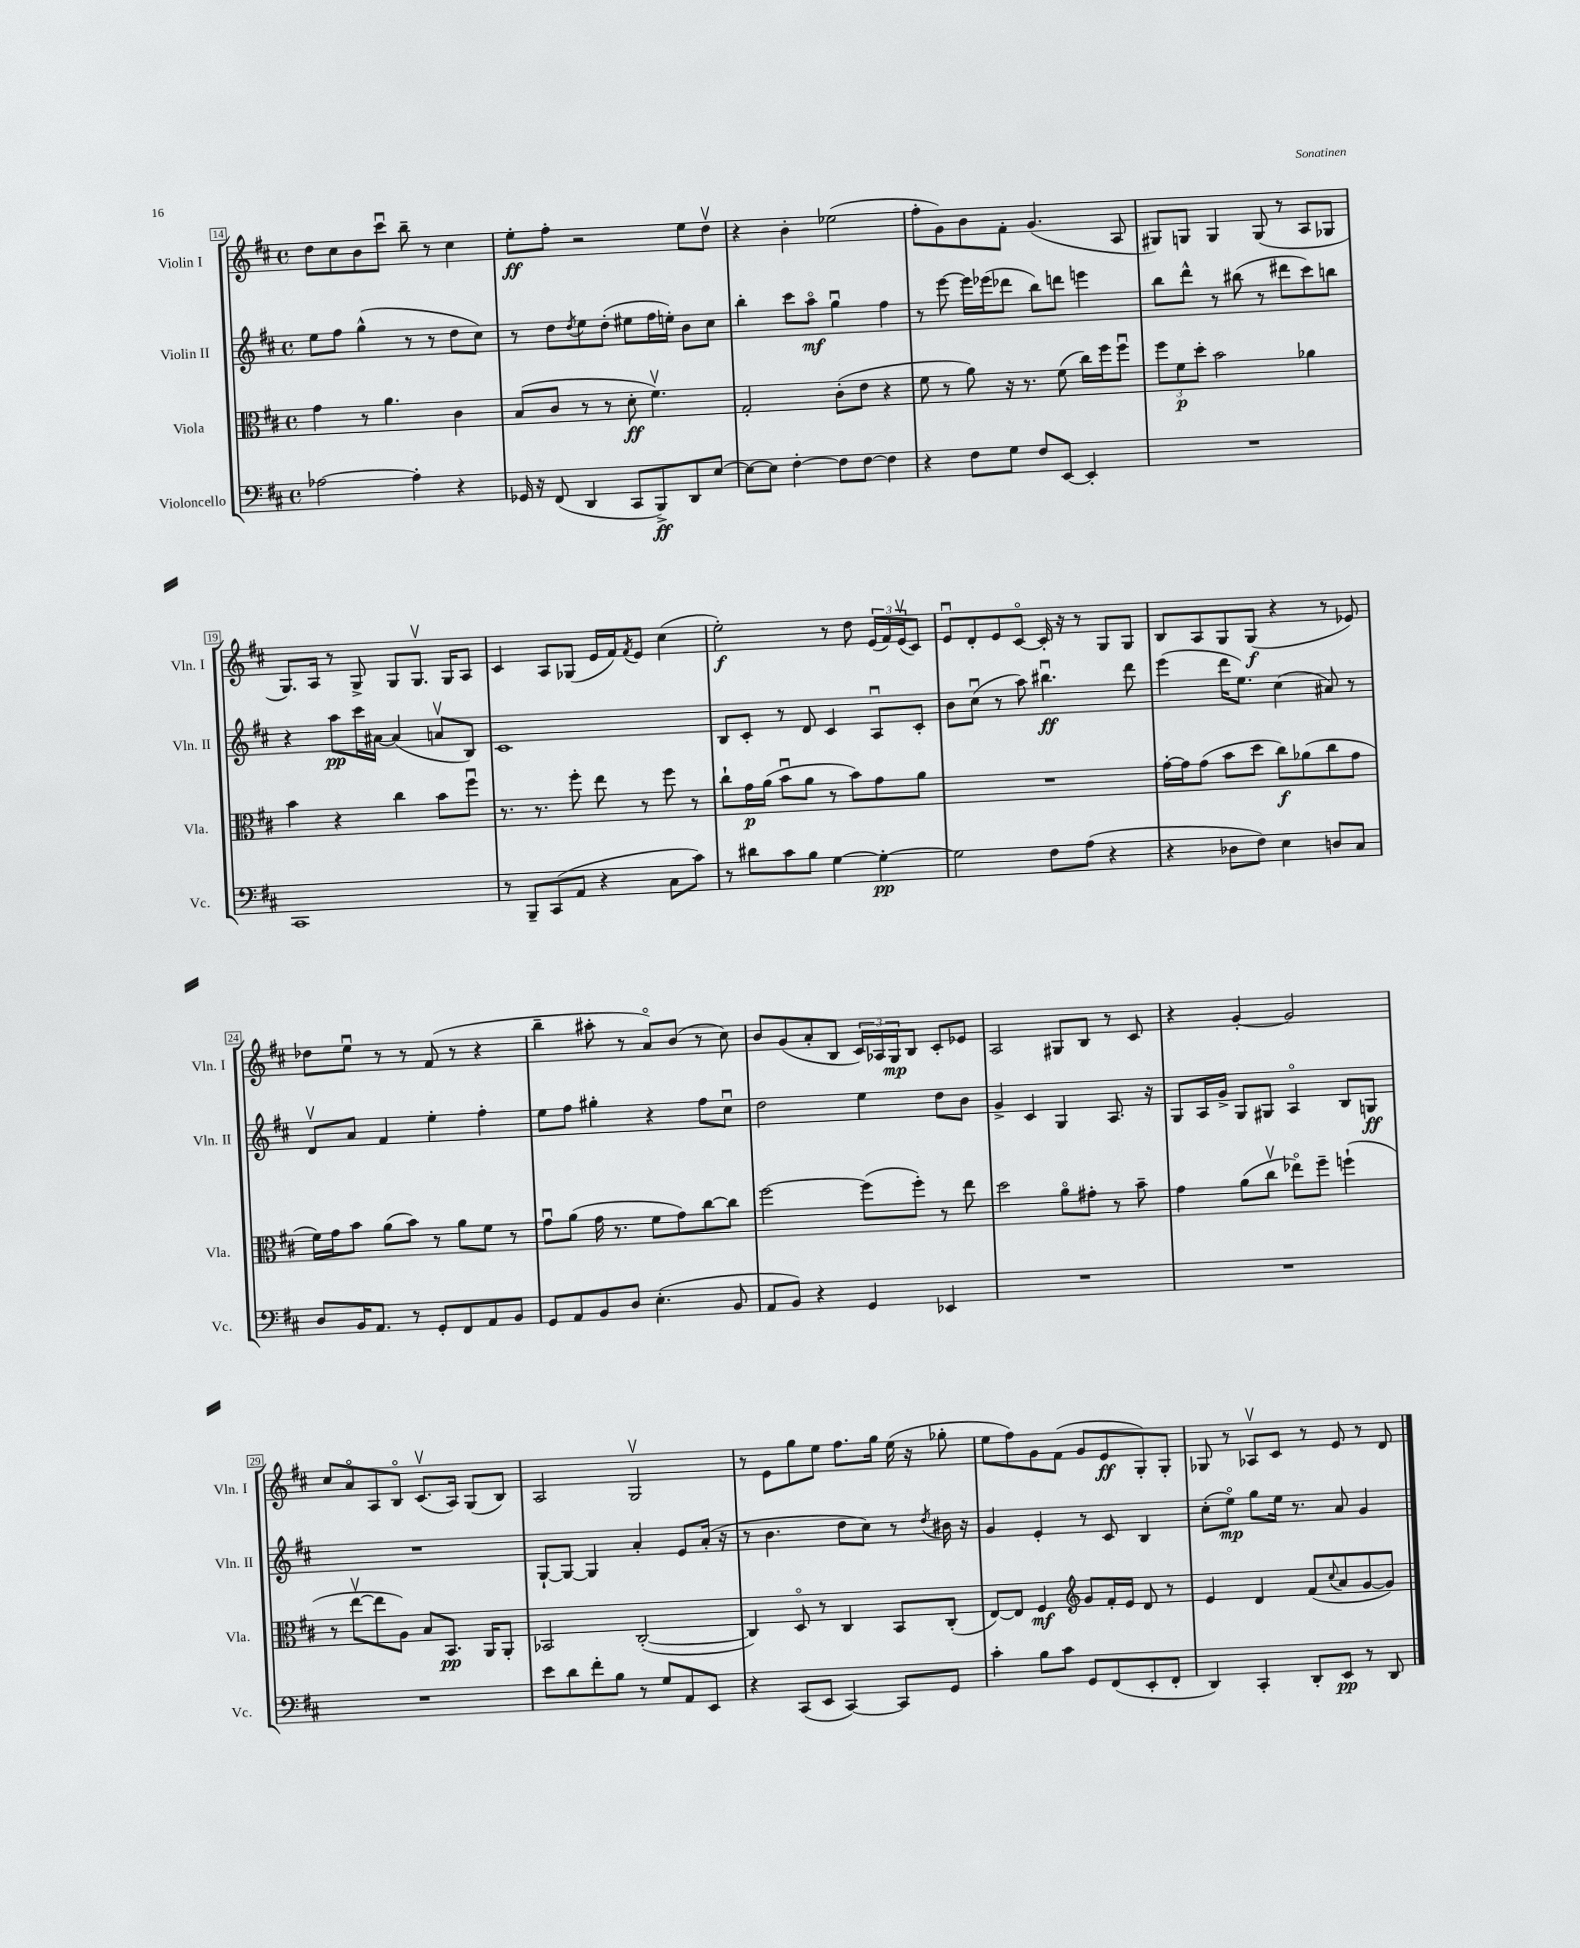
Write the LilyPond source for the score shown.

<<
\new StaffGroup <<
\new Staff = "s0" \with { instrumentName = "Violin I" shortInstrumentName = "Vln. I" } {
    \clef treble \key d \major \defaultTimeSignature \time 4/4
    d''8 cis''8 b'8 cis'''8\downbow b''8-- r8 cis''4 |
    e''8-.\ff fis''8-. r2 e''8 d''8\upbow |
    r4 b'4-. ees''2( |
    fis''8-. g'8) b'8 fis'8-. g'4.( a8 |
    gis8) g8 g4 g8( r8 a8 ges8 |
    g8.) a16 r8 g8-> g8 g8.\upbow g16 a8 |
    cis'4 a8 ges8( e'16 fis'16) \acciaccatura { fis'8 } e'8 cis''4( |
    e''2-.\f) r8 d''8 \tuplet 3/2 { e'16( fis'16) e'16\upbow( } cis'8) |
    e'8\downbow d'8-. e'8 cis'8~\flageolet cis'16-. r16 r8 g8 g8 |
    b8 a8 g8 g8\f( r4 r8 ees'8) |
    des''8 e''8\downbow r8 r8 fis'8( r8 r4 |
    b''4-- ais''8-. r8 a'8\flageolet) b'8( r8 cis''8) |
    b'8 g'8( a'8-. b8 \tuplet 3/2 { cis'16) aes16 g16\mp } b8 cis'8-. ees'8 |
    a2 gis8 b8 r8 cis'8 |
    r4 g'4~-. g'2 |
    cis''8 a'8\flageolet a8 b8\flageolet cis'8.\upbow( a16) g8( b8) |
    a2 g2\upbow |
    r8 e'8 g''8 e''8 fis''8. g''16 e''16( r16 ges''8-. |
    e''8 fis''8) g'8 fis'8( g'8 e'8\ff g8-.) g8-. |
    ges8 r8 aes8\upbow cis'8 r8 e'8 r8 d'8 \bar "|." |
}
\new Staff = "s1" \with { instrumentName = "Violin II" shortInstrumentName = "Vln. II" } {
    \clef treble \key d \major \defaultTimeSignature \time 4/4
    e''8 fis''8 g''4-^( r8 r8 d''8 cis''8) |
    r8 d''8 \acciaccatura { d''8 } e''8 d''8-.( eis''8 fis''16 e''16-.) b'8 cis''8 |
    b''4-. cis'''8 a''8\flageolet\mf g''4\downbow fis''4 |
    r8 e'''8~ e'''16 ees'''16( des'''8 b''8) d'''8 e'''4 |
    b''8 d'''8-^ r8 bis''8( r8 dis'''8 cis'''8) b''8 |
    r4 a''8\pp cis'''16 ais'16~ ais'4( a'8\upbow b8) |
    cis'1 |
    b8 cis'8-. r8 d'8 cis'4 a8\downbow cis'8-. |
    b'8 cis''8\downbow( r8 a''8) bis''4.\downbow\ff d'''8 |
    e'''4( d'''16 e''8.) cis''4( ais'8) r8 |
    d'8\upbow a'8 fis'4 e''4-. fis''4-. |
    e''8 fis''8 gis''4-. r4 fis''8 cis''8\downbow |
    d''2 e''4 d''8 b'8 |
    g'4-> cis'4 g4 a8. r16 |
    g8 a16 g'16-> g8 gis8 a4\flageolet b8 g8\ff |
    R1 |
    g8~-! g8~ g4 a'4-. e'8 a'16-.( r16 |
    r8 b'4. d''8 cis''8) r8 \acciaccatura { d''8 } bis'16 r16 |
    g'4 e'4-. r8 cis'8 b4 |
    cis''8-.( e''8\flageolet\mp) g''8 e''16 r8. a'8 g'4 \bar "|." |
}
\new Staff = "s2" \with { instrumentName = "Viola" shortInstrumentName = "Vla." } {
    \clef alto \key d \major \defaultTimeSignature \time 4/4
    g'4 r8 a'4. cis'4 |
    b8( cis'8 r8 r8 d'8-.\ff fis'4.\upbow) |
    g2-. cis'8-.( e'8 r4 |
    fis'8 r8 a'8) r16 r8. fis'8( cis''16) fis''16 fis''8\downbow |
    \tuplet 3/2 { fis''8 fis'8\p d''8-. } b'2 aes'4 |
    b'4 r4 cis''4 b'8 fis''8\downbow |
    r8. r8. fis''8-. e''8 r8 fis''8 r8 |
    cis''8-! g'16\p a'16( b'8\downbow a'8 r8 b'8) g'8 a'8 |
    R1 |
    g'16~-. g'16 g'8( b'8 d''8 cis''8\f) aes'8( cis''8 g'8 |
    fis'16) g'16 b'8 a'8( b'8) r8 a'8 fis'8 r8 |
    g'8\downbow a'8( g'16 r8. fis'8 g'8) cis''8~ cis''8 |
    fis''2~ fis''8( fis''8-.) r8 e''8 |
    d''2 a'8\flageolet gis'8-. r8 b'8-- |
    g'4 a'8( cis''8\upbow ees''8\flageolet) fis''8-- f''4-!( |
    r8 e''8~\upbow e''8 a8) b8 b,8.\pp a,16 a,8-. |
    bes,2 cis2~-.( |
    cis4) d8\flageolet r8 cis4 b,8 cis8-.( |
    e8~) e8 fis4\mf \clef treble g'8 fis'16-. e'16 d'8 r8 |
    e'4 d'4 fis'8( \appoggiatura { cis''8 } a'8 g'8~ g'8) \bar "|." |
}
\new Staff = "s3" \with { instrumentName = "Violoncello" shortInstrumentName = "Vc." } {
    \clef bass \key d \major \defaultTimeSignature \time 4/4
    aes2~ aes4-. r4 |
    ges,16 r16 fis,8( d,4 cis,8 b,,8->\ff) d,8 e8~ |
    e8~ e8 fis4~-. fis8 fis8~ fis4 |
    r4 fis8 g8 fis8 e,8~ e,4-. |
    R1 |
    cis,1 |
    r8 b,,8-- cis,8( a,8 r4 cis8 cis'8) |
    r8 dis'8 cis'8 b8 g4~ g4~-.\pp |
    g2 fis8 a8( r4 |
    r4 des8 fis8) e4 d8 cis8 |
    d8 b,16 a,8. r8 g,8-. fis,8 a,8 b,8 |
    g,8 a,8 b,8 d8 e4.-.( b,8 |
    a,8 b,8) r4 g,4 ees,4 |
    R1 |
    R1 |
    R1 |
    e'8 d'8 fis'8-. b8 r8 g8 a,8 e,8 |
    r4 cis,8( e,8 cis,4~) cis,8 g,8 |
    cis'4-. b8 cis'8 g,8 fis,8( e,8-. fis,8-. |
    d,4) cis,4-. d,8-. e,8\pp r8 d,8 \bar "|." |
}
>>
>>
\layout { \context { \Score currentBarNumber = #14 \override BarNumber.stencil = #(make-stencil-boxer 0.1 0.3 ly:text-interface::print) } }
